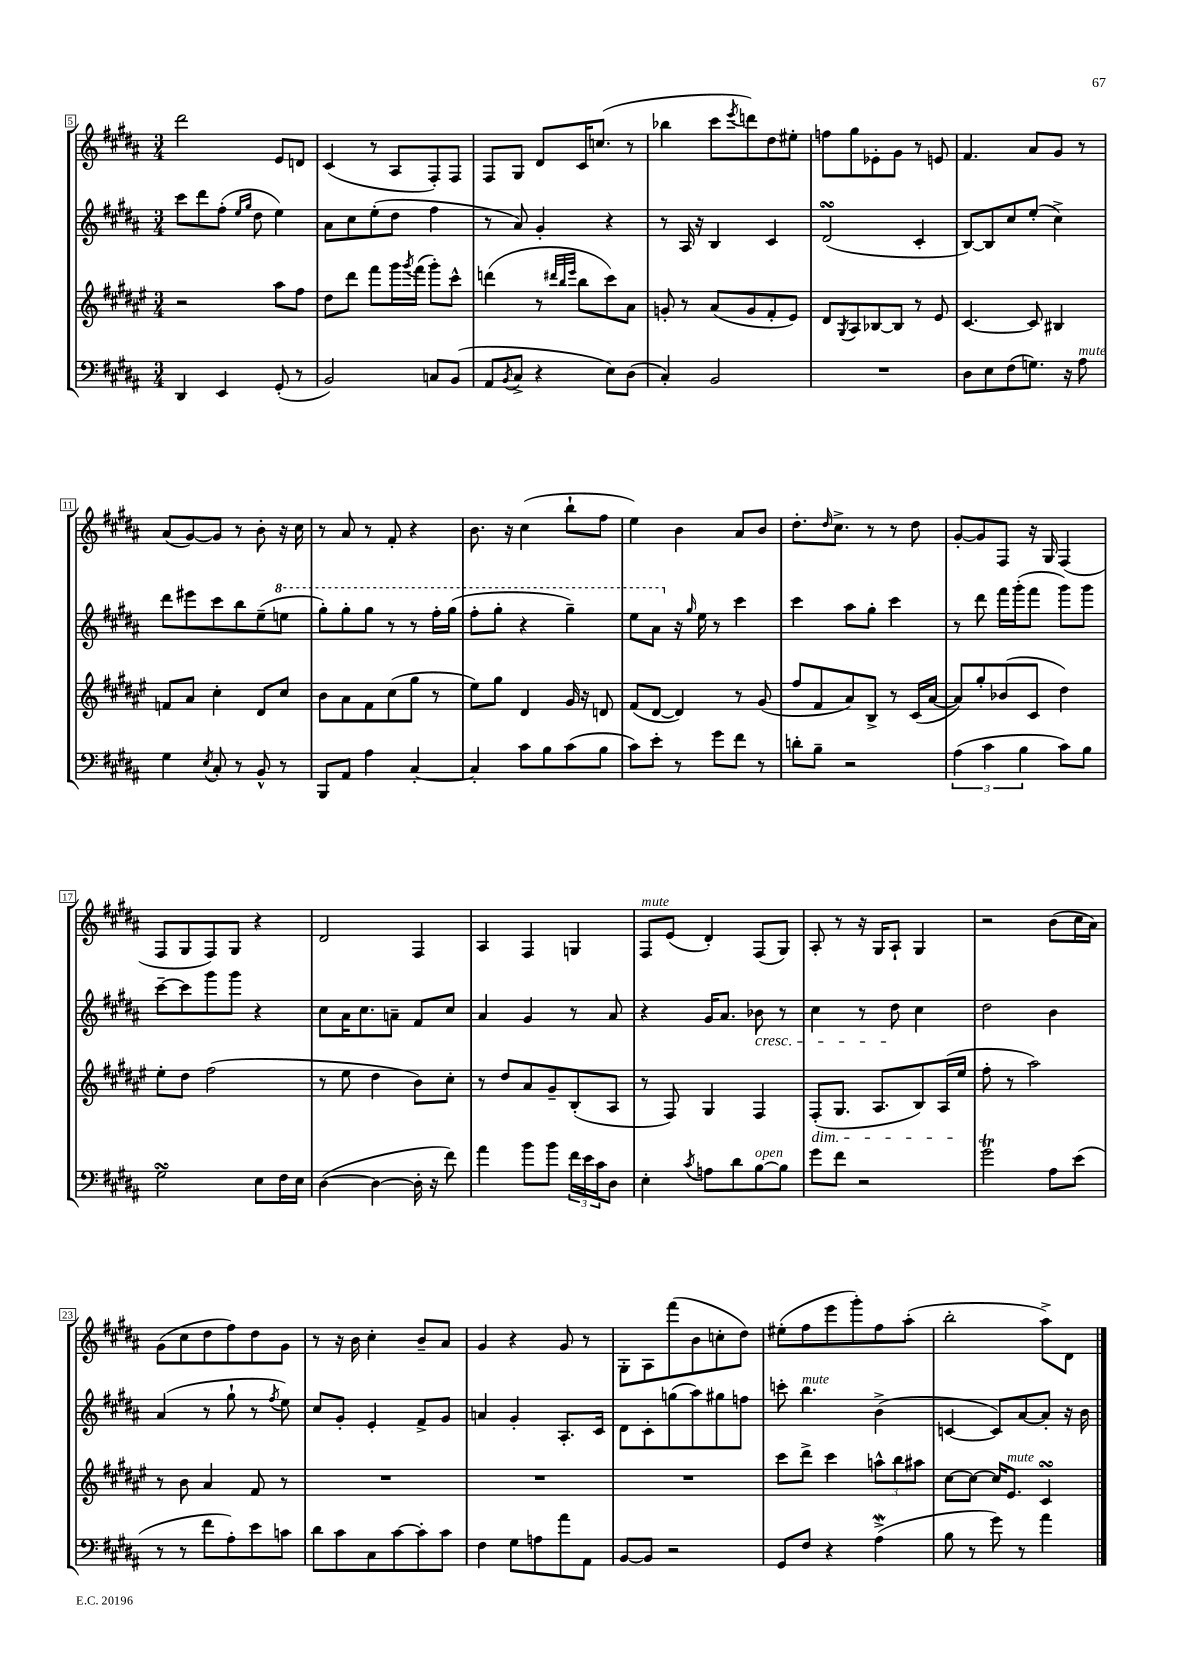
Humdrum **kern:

**kern	**kern	**kern	**kern
*part4	*part3	*part2	*part1
*staff4	*staff3	*staff2	*staff1
*clefF4	*clefG2	*clefG2	*clefG2
*k[f#c#g#d#a#]	*k[f#c#g#d#a#e#]	*k[f#c#g#d#a#]	*k[f#c#g#d#a#]
*M3/4	*M3/4	*M3/4	*M3/4
=5	=5	=5	=5
4DD#/	2r	8ccc#\L	2ddd#\
.	.	8ddd#\	.
4EE/	.	(8ff#'\J	.
.	.	16qqee/LL	.
.	.	16qqgg#/JJ	.
.	.	8dd#\	.
(8GG#'/	8aa#\L	4ee\)	8e/L
8r	8ff#\J	.	8dn/J
=6	=6	=6	=6
2BB/)	8dd#\L	8a#\L	(4c#/
.	8ddd#\J	8cc#\	.
.	8fff#\L	(8ee'\	8r
.	16ggg#\L	8dd#\J	8A#/L
.	8qggg#/	.	.
.	(16fff#\JJ	.	.
8Cn/L	8ggg#'\L)	4ff#\	8F#'/)
(8BB/J	8ccc#^^\J	.	8F#/J
=7	=7	=7	=7
8AA#/L	(4dddn\	8r	8F#/L
8qBB/	.	.	.
8C#^/J	.	8a#/)	8G#/J
4r	8r	4g#'/	8d#/L
.	32qqddd#X/LLL	.	.
.	32qqbb/	.	.
.	32qqeee#/JJJ	.	.
.	8bb\L	.	16c#/K
.	.	.	(8.ccn/J
8E\L)	8ccc#\)	4r	.
(8D#\J	8a#\J	.	8r
=8	=8	=8	=8
4C#'/)	8gn'/	8r	4bb-X\
.	8r	16A#/	.
.	.	16r	.
2BB/	(8a#/L	4B/	8ccc#\L
.	.	.	8qeee/
.	8g/	.	8dddn\)
.	8f#'/	4c#/	8dd#\
.	8e#/J)	.	8ee#X'\J
=9	=9	=9	=9
2.r	8d#/L	(2d#sSsS/	8ffn\L
.	8qG#/	.	.
.	8A#/	.	8gg#\
.	[8B-X/	.	8e-X'\
.	8B-/J]	.	8g#\J
.	8r	4c#'/	8r
.	8e#/	.	8en/
=10	=10	=10	=10
8D#\L	[4.c#/	[8B/L)	4.f#/
8E\	.	8B/]	.
(8F#\	.	8cc#/	.
8.Gn\J)	8c#/]	(8ee'/J	8a#/L
.	4B#X/	4cc#^\)	8g#/J
16r	.	.	.
!LO:TX:a:i:t=mute	!	!	!
8A#\	.	.	8r
!!LO:LB:g=z
=11	=11	=11	=11
4G#\	8fn/L	8ddd#\L	(8a#/L
.	8a#/J	8eee#X\	[8g#/)
8qE/	.	.	.
8C#'/	4cc#'\	8ccc#\	8g#/J]
8r	.	8bb\	8r
8BB^^/	8d#/L	(8ee~\	8b'\
*	*	*8va	*
8r	8cc#/J	8eeen\J	16r
.	.	.	16cc#\
=12	=12	=12	=12
8BBB/L	8b\L	8ggg#'\L)	8r
8AA#/J	8a#\	8ggg#'\	8a#/
4A#\	8f#\	8ggg#\J	8r
.	(8cc#\	8r	8f#'/
[4C#'/	8gg#\J	8r	4r
.	8r	16fff#'\LL	.
.	.	(16ggg#\JJ	.
=13	=13	=13	=13
4C#'/]	8ee#\L)	8fff#'\L	8.b\
.	8gg#\J	8ggg#'\J	.
.	.	.	16r
8c#\L	4d#/	4r	(4cc#\
8B\	.	.	.
(8c#\	16g#/	4ggg#~\)	8bb`\L
.	16r	.	.
8B\J	8dn/	.	8ff#\J
=14	=14	=14	=14
8c#\L)	(8f#/L	8eee\L	4ee\)
8e'\J	[8d#/J	8aa#\J	.
*	*	*X8va	*
8r	4d#/])	16r	4b\
.	.	16qqgg#/	.
.	.	16ee\	.
8g#\L	.	8r	.
8f#\J	8r	4ccc#\	8a#/L
8r	(8g#/	.	8b/J
=15	=15	=15	=15
8dn'\L	8ff#/L	4ccc#\	8.dd#'\L
8B~\J	8f#/	.	.
.	.	.	16qqdd#/
.	.	.	8.cc#^\J
2r	8a#/)	8aa#\L	.
.	8B^/J	8gg#'\J	8r
.	8r	4ccc#\	8r
.	(16c#/LL	.	8dd#\
.	[16a#/JJ	.	.
=16	=16	=16	=16
(6A#\	8a#/L])	8r	[8g#'/L
.	8gg#'/	8ddd#\	8g#/]
6c#\	.	.	.
.	(8b-X/	16fff#\LL	8F#/J
.	.	(16ggg#'\J	.
6B\	.	.	.
.	8c#/J	8fff#\J	16r
.	.	.	16G#/
8c#\L)	4dd#\)	8ggg#\L)	(4F#/
8B\J	.	8ggg#\J	.
!!LO:LB:g=z
=17	=17	=17	=17
2G#sSSS\	8ee#'\L	[8ccc#~\L	8F#/L
.	8dd#\J	8ccc#\]	8G#/
.	(2ff#\	8ggg#\	8F#/)
.	.	8ggg#\J	8G#/J
8E\L	.	4r	4r
16F#\L	.	.	.
16E\JJ	.	.	.
=18	=18	=18	=18
([4D#\	8r	8cc#\L	2d#/
.	8ee#\	16a#\K	.
.	.	8.cc#\	.
4D#\_	4dd#\	.	.
.	.	8an~\J	.
16D#'\]	8b\L)	8f#/L	4F#/
16r	.	.	.
8f#\)	8cc#'\J	8cc#/J	.
=19	=19	=19	=19
4a#\	8r	4a#/	4A#/
.	8dd#/L	.	.
8b\L	8a#/	4g#/	4F#/
8b\J	8g#~/	.	.
24f#\LL	(8B'/	8r	4Gn/
24e\	.	.	.
24c#\J	.	.	.
8D#\J	8A#/J	8a#/	.
=20	=20	=20	=20
!	!	!	!LO:TX:a:i:t=mute
4E'\	8r	4r	8F#/L
.	8F#/)	.	(8e/J
8qc#/	.	.	.
8An\L	4G#/	16g#/KL	4d#'/)
.	.	8.a#/J	.
8d#\	.	.	.
!	!	!LO:TX:b:i:t=cresc.	!
!LO:TX:a:i:t=open	!	!	!
[8B\	4F#/	8b-X\	(8F#/L
8B\J]	.	8r	8G#/J)
=21	=21	=21	=21
!	!LO:TX:b:i:t=dim.	!	!
8g#\L	(8F#'/L	4cc#\	8A#'/
8f#\J	8.G#/J	.	8r
2r	.	8r	16r
.	8.A#/L	.	16G#/KL
.	.	8dd#\	8A#`/J
.	8B/)	4cc#\	4G#/
.	(16A#/L	.	.
.	16ee#/JJ	.	.
=22	=22	=22	=22
2g#T\	8ff#'\	2dd#\	2r
.	8r	.	.
.	2aa#\)	.	.
8A#\L	.	4b\	(8b\L
(8e\J	.	.	16cc#\L
.	.	.	16a#\JJ)
!!LO:LB:g=z
=23	=23	=23	=23
8r	8r	(4a#/	(8g#\L
8r	8b\	.	8cc#\
8f#\L	4a#/	8r	8dd#\
8A#'\)	.	8gg#`\	8ff#\)
8e\	8f#/	8r	8dd#\
.	.	8qff#/	.
8cn\J	8r	8ee\)	8g#\J
=24	=24	=24	=24
8d#\L	2.r	8cc#/L	8r
8c#\	.	8g#'/J	16r
.	.	.	16b\
8C#\	.	4e'/	4cc#'\
[8c#\	.	.	.
8c#'\]	.	8f#^/L	8b~/L
8c#\J	.	8g#/J	8a#/J
=25	=25	=25	=25
4F#\	2.r	4an/	4g#/
8G#\L	.	4g#'/	4r
8An\	.	.	.
8a#\	.	8.A#'/L	8g#/
8AA#\J	.	.	8r
.	.	16c#/Jk	.
=26	=26	=26	=26
[8BB/L	2.r	8d#\L	8G#'\L
8BB/J]	.	8c#'\	8A#\
2r	.	(8ggn\	(8fff#\
.	.	8aa#\)	8b\
.	.	8gg#X\	8ccn'\
.	.	8ffn\J	8dd#\J)
=27	=27	=27	=27
8GG#/L	8ccc#\L	8cccn'\	(8ee#X'\L
!	!	!LO:TX:a:i:t=mute	!
8F#/J	8ddd#^\J	4.bb\	8ff#\
4r	4ccc#\	.	8eee\
.	.	.	8ggg#'\)
(4A#W^\	12aan^^\L	(4b^\	8ff#\
.	12bb\	.	.
.	.	.	(8aa#'\J
.	12aa#X\J	.	.
=28	=28	=28	=28
8B\	[8cc#\L	[4cn/	2bb'\
8r	8cc#\J_	.	.
8g#\)	16cc#/KL]	8c/L])	.
!	!LO:TX:a:i:t=mute	!	!
.	8.e#/J	.	.
8r	.	[8a#/	.
4a#\	4c#sSSS/	8a#'/J]	8aa#^\L)
.	.	16r	8d#\J
.	.	16b\	.
==	==	==	==
*-	*-	*-	*-
